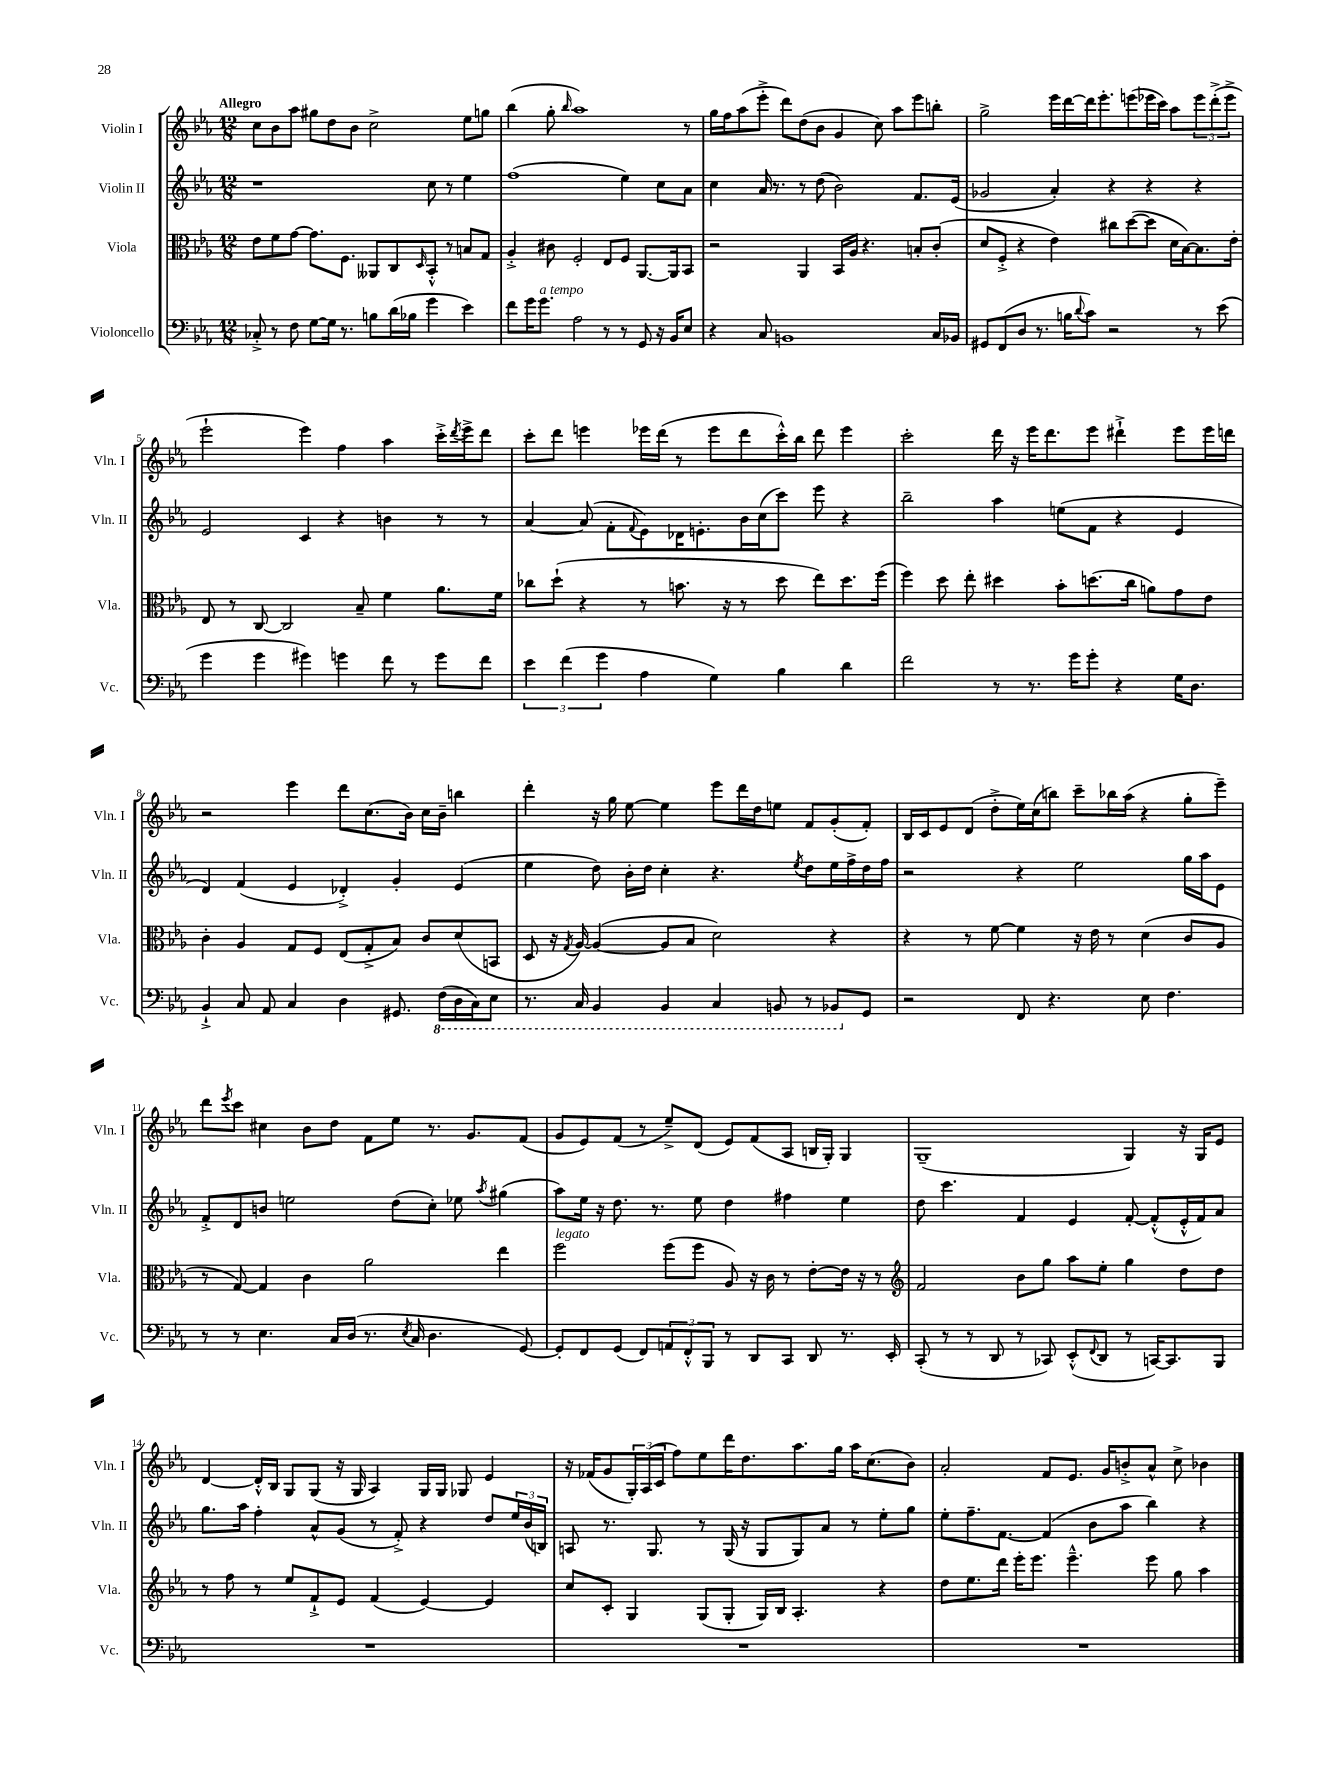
<<
\new StaffGroup <<
\new Staff = "s0" \with { instrumentName = "Violin I" shortInstrumentName = "Vln. I" } {
    \clef treble \key ees \major \numericTimeSignature \time 12/8 \tempo "Allegro"
    c''8 bes'8 aes''8 gis''8 d''8 bes'8 c''2-> ees''8 g''8 |
    bes''4( g''8-. \grace { bes''16 } aes''1) r8 |
    g''16 f''16 aes''8( ees'''8-.-> d'''8) d''8( bes'8 g'4 c''8) aes''8 ees'''8 b''8-. |
    g''2-> ees'''16 d'''16~ d'''16 ees'''8.-. e'''8( ees'''16 c'''16) aes''8 \tuplet 3/2 { ees'''8 d'''8-.->( ees'''8-> } |
    ees'''2-! ees'''4) f''4 aes''4 c'''16-.-> \acciaccatura { d'''8 } ees'''16-> d'''8 |
    c'''8-. d'''8 e'''4 ees'''16 d'''16( r8 ees'''8 d'''8 c'''16-.-^) bes''16 d'''8 ees'''4 |
    c'''2-. d'''16 r16 ees'''16 d'''8. ees'''8 dis'''4-!-> ees'''8 ees'''16 d'''16 |
    r2 ees'''4 d'''8 c''8.( bes'16) c''16 bes'16-- b''4 |
    d'''4-. r16 g''16 ees''8~ ees''4 ees'''8 d'''16 d''16 e''8 f'8 g'8-.( f'8-.) |
    bes16 c'16 ees'8 d'8( d''8-.-> ees''16) c''16( b''8) c'''8-- bes''16 aes''16( r4 g''8-. ees'''8--) |
    d'''8 \acciaccatura { ees'''8 } c'''8 cis''4 bes'8 d''8 f'8 ees''8 r8. g'8. f'8( |
    g'8 ees'8) f'8( r8 ees''8--->) d'8( ees'8) f'8( aes8 b16 g16-.) g4 |
    g1--( g4) r16 g16 ees'8 |
    d'4~ d'16-.-^ bes16 g8 g8( r16 g16 aes4) g16 g16 ges8 ees'4 |
    r16 fes'16( g'8 \tuplet 3/2 { g16-.) aes16( c'16 } f''8) ees''8 d'''16 d''8. aes''8. g''16 aes''16 c''8.( bes'8) |
    aes'2-. f'8 ees'8. g'16 b'8-.-> aes'8-^ c''8-> bes'4 \bar "|." |
}
\new Staff = "s1" \with { instrumentName = "Violin II" shortInstrumentName = "Vln. II" } {
    \clef treble \key ees \major \numericTimeSignature \time 12/8
    r1 c''8 r8 ees''4 |
    f''1( ees''4) c''8 aes'8 |
    c''4 aes'16 r8. r8 d''8( bes'2) f'8. ees'16( |
    ges'2 aes'4-.) r4 r4 r4 |
    ees'2 c'4 r4 b'4 r8 r8 |
    aes'4~ aes'8( f'8-. \appoggiatura { f'8 } ees'8) des'16 e'8.-. bes'16 c''16( c'''8) ees'''8 r4 |
    bes''2-- aes''4 e''8( f'8 r4 ees'4 |
    d'4) f'4( ees'4 des'4-.->) g'4-. ees'4( |
    ees''4 d''8) bes'16-. d''16 c''4-. r4. \acciaccatura { ees''8 } d''8 ees''16 f''16-> d''16 f''16 |
    r2 r4 ees''2 g''16 aes''16 ees'8 |
    f'8-.-> d'8 b'8 e''2 d''8( c''8-.) ees''8 \acciaccatura { aes''8 } gis''4( |
    aes''8) ees''16 r16 d''8. r8. ees''8 d''4 fis''4 ees''4 |
    d''8 c'''4. f'4 ees'4 f'8~-. f'8-.-^( ees'16-.-^ f'16) aes'8 |
    g''8. aes''16 f''4-. aes'8-^ g'8( r8 f'8-.->) r4 d''8 \tuplet 3/2 { ees''16 bes'16( b16) } |
    a8 r8. g8. r8 g16( r16 g8 g8) aes'8 r8 ees''8-. g''8 |
    ees''8-. f''8.-- f'8.~ f'4( bes'8 aes''8 bes''4) r4 \bar "|." |
}
\new Staff = "s2" \with { instrumentName = "Viola" shortInstrumentName = "Vla." } {
    \clef alto \key ees \major \numericTimeSignature \time 12/8
    ees'8 f'8 g'8~ g'8. f8. aeses,8 c8 \grace { d16 } bes,8-.-^ r8 b8 g8 |
    aes4-.-> cis'8 f2-. ees8 f8 aes,8.~ aes,16 bes,8 |
    r2 aes,4 bes,16 aes16 r4. b8-. c'8-.( |
    d'8 f8-.-> r4 ees'4) cis''8 d''8~( d''8 d'16 bes16~) bes8. ees'16-. |
    ees8 r8 c8~ c2 bes8-- f'4 aes'8. f'16 |
    ces''8 d''8-!( r4 r8 b'8. r16 r8 d''8 ees''8) d''8. f''16( |
    f''4) d''8 ees''8-. dis''4 bes'8-. d''8.( c''16 a'8) g'8 ees'8 |
    c'4-. aes4 g8 f8 ees8( g8-.-> bes8) c'8 d'8( b,8 |
    d8 r16 \acciaccatura { g8 } aes16~) aes4~( aes8 bes8 d'2) r4 |
    r4 r8 f'8~ f'4 r16 ees'16 r8 d'4( c'8 aes8 |
    r8 g8~) g4 c'4 aes'2 ees''4 |
    f''2^\markup { \italic "legato" } f''8( f''8 aes8) r16 c'16 r8 ees'8~-. ees'16 r16 r8 |
    \clef treble f'2 bes'8 g''8 aes''8 ees''8-. g''4 d''8 d''8 |
    r8 f''8 r8 ees''8 f'8-!-> ees'8 f'4( ees'4~) ees'4 |
    c''8 c'8-. g4 g8( g8-. g16) bes16 aes4.-. r4 |
    d''8 ees''8. d'''16 ees'''16-. ees'''8. ees'''4.---^ ees'''8 g''8 aes''4 \bar "|." |
}
\new Staff = "s3" \with { instrumentName = "Violoncello" shortInstrumentName = "Vc." } {
    \clef bass \key ees \major \numericTimeSignature \time 12/8
    ces8-.-> r8 f8 g8~ g16 r8. b8 d'16( bes16 g'4 ees'4) |
    f'8 g'16 g'8.^\markup { \italic "a tempo" } aes2 r8 r8 g,8 r16 bes,16 ees8 |
    r4 c8 b,1 c16 bes,16 |
    gis,8 f,8( d8 r8. b16 \appoggiatura { d'8 } c'8) r2 r8 ees'8( |
    g'4 g'4 gis'4) g'4 f'8 r8 g'8 f'8 |
    \tuplet 3/2 { ees'4 f'4( g'4 } aes4 g4) bes4 d'4 |
    f'2 r8 r8. g'16 g'8-. r4 g16 d8. |
    bes,4-!-> c8 aes,8 c4 d4 gis,8. \ottava #-1 f,16( d,16 c,16) ees,8 |
    r8. c,16 bes,,4 bes,,4 c,4 b,,8 r8 bes,,8 \ottava #0 g,8 |
    r2 f,8 r4. ees8 f4. |
    r8 r8 ees4. c16 d16( r8. \acciaccatura { ees8 } c16 d4. g,8~) |
    g,8-. f,8 g,8( f,8) \tuplet 3/2 { a,8 f,8-.-^ bes,,8 } r8 d,8 c,8 d,8 r8. ees,16-. |
    c,8-.( r8 r8 d,8 r8 ces,8) ees,8-.-^( \appoggiatura { f,8 } d,8 r8 c,16~) c,8. bes,,8 |
    R1. |
    R1. |
    R1. \bar "|." |
}
>>
>>
